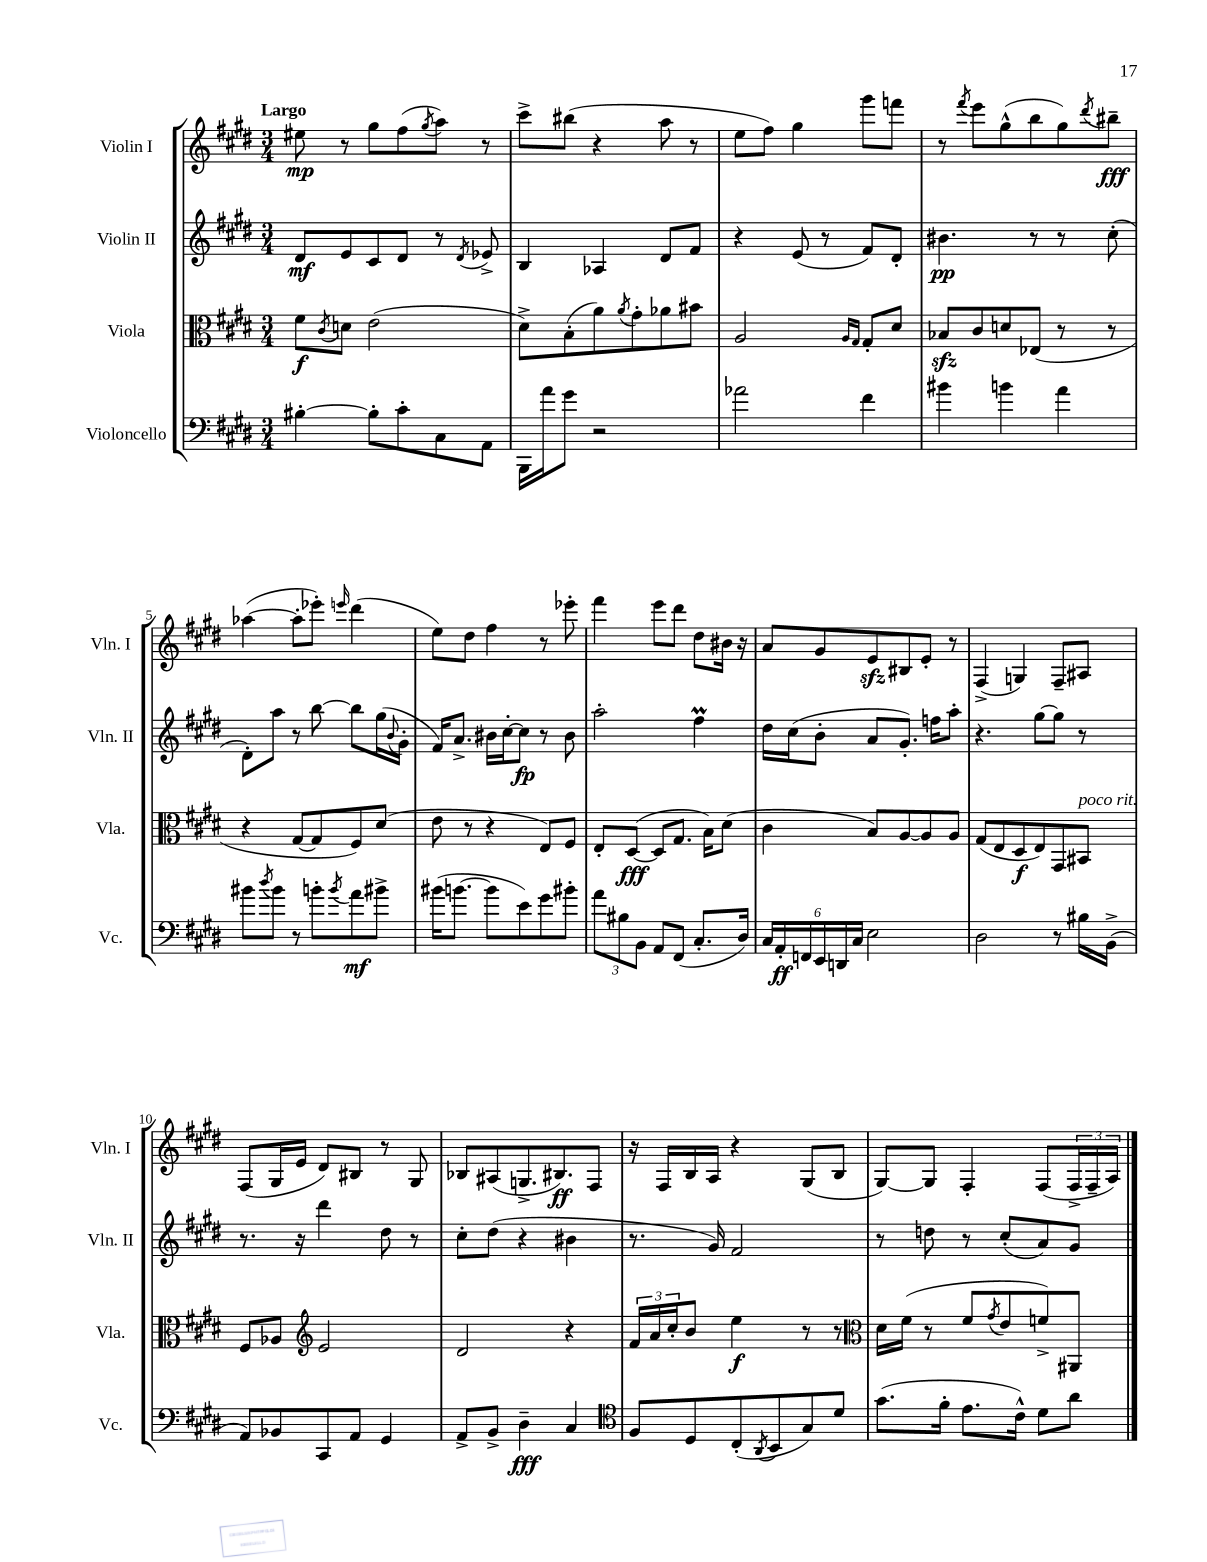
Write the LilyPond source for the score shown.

<<
\new StaffGroup <<
\new Staff = "s0" \with { instrumentName = "Violin I" shortInstrumentName = "Vln. I" } {
    \clef treble \key e \major \numericTimeSignature \time 3/4 \tempo "Largo"
    eis''8\mp r8 gis''8 fis''8( \acciaccatura { gis''8 } a''8) r8 |
    cis'''8-> bis''8( r4 a''8 r8 |
    e''8 fis''8) gis''4 gis'''8 f'''8 |
    r8 \acciaccatura { fis'''8 } e'''8 gis''8-^( b''8 gis''8) \acciaccatura { dis'''8 } bis''8--\fff |
    aes''4~( aes''8-. ees'''8-.) \grace { e'''16 } dis'''4( |
    e''8) dis''8 fis''4 r8 ees'''8-. |
    fis'''4 e'''8 dis'''8 dis''8 bis'16 r16 |
    a'8 gis'8 e'8\sfz bis8 e'8-. r8 |
    fis4->( g4) fis8-- ais8 |
    fis8( gis16 e'16 dis'8) bis8 r8 gis8 |
    bes8 ais8( g8.-> bis8.\ff) fis8 |
    r16 fis16 b16 a16 r4 gis8( b8 |
    gis8~) gis8 fis4-. fis8( \tuplet 3/2 { fis16-> fis16-- a16) } \bar "|." |
}
\new Staff = "s1" \with { instrumentName = "Violin II" shortInstrumentName = "Vln. II" } {
    \clef treble \key e \major \numericTimeSignature \time 3/4
    dis'8\mf e'8 cis'8 dis'8 r8 \acciaccatura { dis'8 } ees'8-> |
    b4 aes4 dis'8 fis'8 |
    r4 e'8( r8 fis'8) dis'8-. |
    bis'4.\pp r8 r8 cis''8-.( |
    dis'8-.) a''8 r8 b''8~ b''8 gis''16( \appoggiatura { b'8 } gis'16-. |
    fis'16) a'8.-> bis'16 cis''16~-. cis''8\fp r8 bis'8 |
    a''2-. fis''4\prall |
    dis''16 cis''16( b'8-. a'8 gis'8.-.) f''16 a''8-. |
    r4. gis''8~ gis''8 r8 |
    r8. r16 dis'''4 dis''8 r8 |
    cis''8-. dis''8( r4 bis'4 |
    r8. gis'16) fis'2 |
    r8 d''8 r8 cis''8-.( a'8) gis'8 \bar "|." |
}
\new Staff = "s2" \with { instrumentName = "Viola" shortInstrumentName = "Vla." } {
    \clef alto \key e \major \numericTimeSignature \time 3/4
    fis'8\f \acciaccatura { cis'8 } d'8 e'2( |
    dis'8->) b8-.( a'8) \acciaccatura { a'8 } gis'8-. aes'8 bis'8 |
    a2 \grace { a16 gis16 } gis8-. dis'8 |
    bes8\sfz cis'8 d'8 ees8( r8 r8 |
    r4 gis8~ gis8 fis8) dis'8( |
    e'8 r8 r4 e8) fis8 |
    e8-. dis8~\fff( dis8 gis8. b16) dis'8( |
    cis'4 b8) a8~ a8 a8 |
    gis8( e8 dis8\f e8) gis,8 bis,8^\markup { \italic "poco rit." } |
    fis8 aes8 \clef treble e'2 |
    dis'2 r4 |
    \tuplet 3/2 { fis'16 a'16 cis''16-. } b'8 e''4\f r8 r8 |
    \clef alto dis'16 fis'16( r8 fis'8 \acciaccatura { gis'8 } e'8 f'8->) ais,8 \bar "|." |
}
\new Staff = "s3" \with { instrumentName = "Violoncello" shortInstrumentName = "Vc." } {
    \clef bass \key e \major \numericTimeSignature \time 3/4
    bis4~-. bis8-. cis'8-. cis8 a,8 |
    b,,16 a'16 gis'8 r2 |
    aes'2 fis'4 |
    bis'4 b'4 a'4 |
    bis'8 \acciaccatura { dis''8 } bis'8 r8 b'8-. \acciaccatura { b'8 } a'8\mf bis'8-> |
    bis'16( b'8.~ b'8 e'8) gis'8 bis'8-. |
    \tuplet 3/2 { a'8 bis8 b,8 } a,8 fis,8( cis8.-. dis16) |
    \tuplet 6/4 { cis16 a,16-.\ff f,16 e,16 d,16 cis16 } e2 |
    dis2 r8 bis16 b,16->( |
    a,8) bes,8 cis,8 a,8 gis,4 |
    a,8-> b,8-> dis4--\fff cis4 |
    \clef tenor fis8 dis8 cis8-.( \acciaccatura { a,8 } b,8 gis8) dis'8 |
    gis'8.( fis'16-. e'8. cis'16-^) dis'8 a'8 \bar "|." |
}
>>
>>
